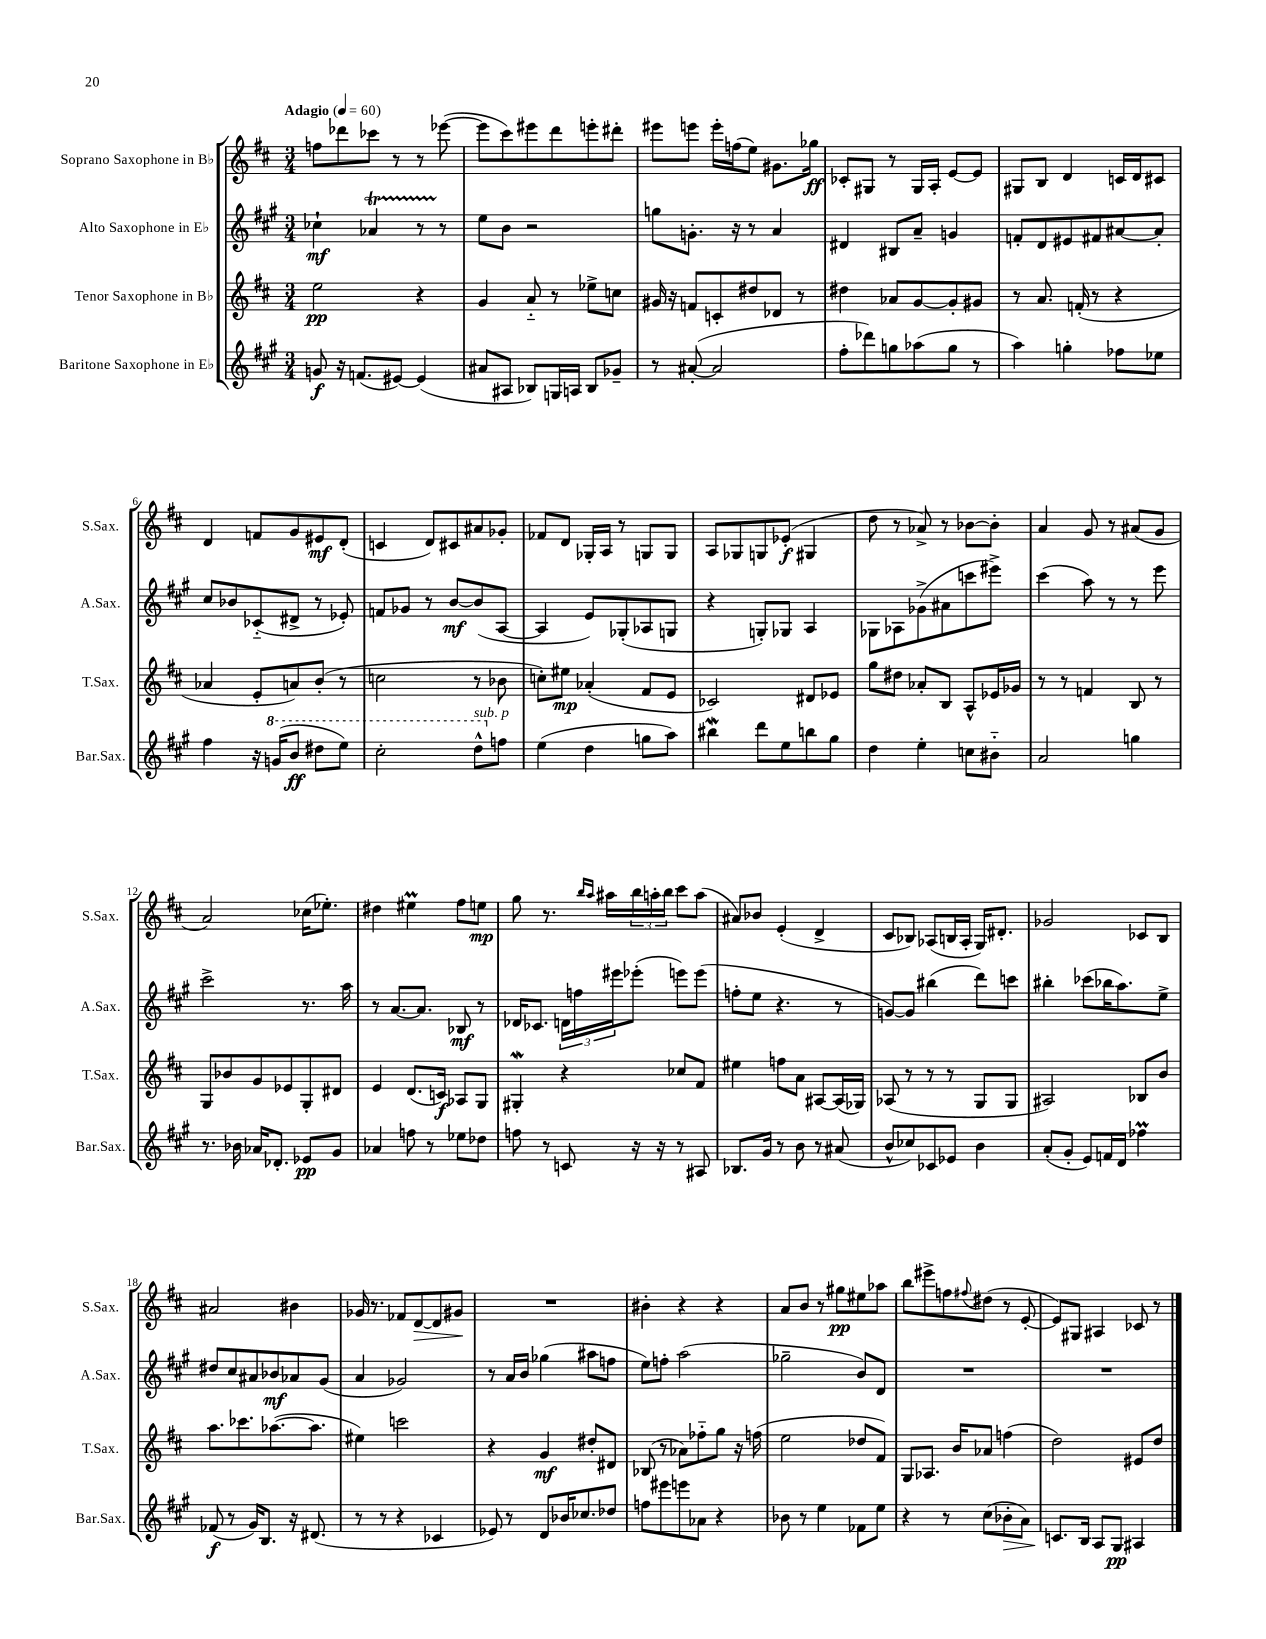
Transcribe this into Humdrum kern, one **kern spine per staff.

**kern	**kern	**kern	**kern
*staff4	*staff3	*staff2	*staff1
*clefG2	*clefG2	*clefG2	*clefG2
*k[f#c#g#]	*k[f#c#]	*k[f#c#g#]	*k[f#c#]
*M3/4	*M3/4	*M3/4	*M3/4
*MM60	*MM60	*MM60	*MM60
8g/	2ee\	4cc-`\	8ff\L
16r	.	.	8ddd-\
(8.f/L	.	.	.
.	.	4a-/	8ccc-\J
[8e#/J)	.	.	8r
(4e#/]	4r	8r	8r
.	.	8r	([8eee-\
=	=	=	=
8a#/L	4g/	8ee\L	8eee-\]L
8A#/J	.	8b\J	8ccc#\)
8B-/L)	8a'~/	2r	8eee#\
16G/L	8r	.	8ddd\
16A/JJ	.	.	.
8B-/L	8ee-^\L	.	8eee'\
8g-~/J	8cc\J	.	8ddd#'\J
=	=	=	=
8r	16g#/	8gg\L	8eee#\L
.	16r	.	.
([8a#'/	8f/L	8.g'\J	8eee\J
2a#/]	8c'/	.	16eee'\LL
.	.	16r	(16ff\J
.	8dd#/	8r	8ee\J)
.	8d-/J	4a/	8.g#\L
.	8r	.	.
.	.	.	16gg-\Jk
=	=	=	=
8ff#'\L	4dd#\	4d#/	8c-'/L
8ddd-\)	.	.	8G#/J
8gg\	8a-/L	8B#/L	8r
(8aa-\	[8g/	8a~/J	16G#/LL
.	.	.	16A'/JJ
8gg\J	8g'/]	4g/	[8e/L
8r	8g#/J	.	8e/]J
=	=	=	=
4aa\)	8r	8f'/L	8G#/L
.	8.a/	8d/	8B/J
4gg'\	.	8e#/	4d/
.	(16f'/	.	.
.	8r	8f#/	.
8ff-\L	4r	[8a#/	16c/LL
.	.	.	16d/J
8ee-\J	.	8a#'/]J	8c#/J
=	=	=	=
4ff#\	4a-/	8cc#/L	4d/
.	.	8b-/	.
16r	8e'/L	(8c-'~/	8f/L
(16gg/LK	.	.	.
8bb/J	8a/)	8d#^/J	8g/
8ddd#\L	(8b'/J	8r	8e#/
8eee\J)	8r	8e-'/)	(8d'/J
=	=	=	=
2ccc#'\	2cc\	8f/L	4c/
.	.	8g-/J	.
.	.	8r	8d/L)
.	.	[8b/L	8c#/
8ddd^^\L	8r	(8b/]	8a#/
8ff\J	8b-\	[8A/J	8g-'/J
=	=	=	=
(4ee\	8cc'\L)	4A/]	8f-/L
.	8ee#\J	.	8d/J
4dd\	(4a-'/	8e/L)	16G-'/LL
.	.	.	16A/JJ
.	.	(8G-'/	8r
8gg\L	8f#/L	8A-/	8G/L
8aa\J)	8e/J	8G/J	8G/J
=	=	=	=
4bb#\	2c-/)	4r	8A/L
.	.	.	8G-/
8ddd\L	.	8G'/L)	8G/
8ee\	.	8G-/J	(8e-'/J
8bb\	8d#/L	4A/	4G#/
8gg#\J	8e-/J	.	.
=	=	=	=
4dd\	8gg\L	8G-\L	8dd\
.	8dd#\J	8A-\	8r
4ee'\	8a-'/L	(8g-^\	8a-^/)
.	8B/J	8a#\	8r
8cc\L	8A^^/L	8ccc\	[8b-\L
8b#'~\J	16e-/L	8eee#^\J)	8b-'\]J
.	16g-/JJ	.	.
=	=	=	=
2a/	8r	(4ccc#\	4a/
.	8r	.	.
.	4f/	8aa\)	8g/
.	.	8r	8r
4gg\	8B/	8r	(8a#/L
.	8r	8eee\	8g/J
=	=	=	=
8.r	8G/L	2ccc#^\	2a/)
.	8b-/	.	.
16b-\	.	.	.
16a-/LK	8g/	.	.
8.d-'/J	.	.	.
.	8e-/	.	.
8e-/L	8G'/	8.r	(16cc-\LK
.	.	.	8.ee-'\J)
8g#/J	8d#/J	.	.
.	.	16aa\	.
=	=	=	=
4a-/	4e/	8r	4dd#\
.	.	[8.a/L	.
8ff\	(8.d/L	.	4ee#\
.	.	8.a/]J	.
8r	.	.	.
.	16c/Jk)	.	.
8ee-\L	8A-/L	8B-/	8ff#\L
8dd-\J	8G/J	8r	8ee\J
=	=	=	=
8ff\	4G#'/	16d-/LK	8gg\
.	.	8.c-/J	.
8r	.	.	8.r
8c/	4r	24d\LL	.
.	.	24ff\	.
.	.	.	16qqbb/LL
.	.	.	16qqaa/JJ
.	.	.	16aa#\LL
.	.	24eee#\J	.
16r	.	(8eee-'\J	24bb\
.	.	.	24aa'\
16r	.	.	.
.	.	.	24bb\JJ
8r	8cc-/L	8eee\L)	8ccc#\L
8A#/	8f#/J	(8eee\J	(8aa\J
=	=	=	=
8.B-/L	4ee#\	8ff'\L	8a#/L)
.	.	8ee\J	8b-/J
16g#/Jk	.	.	.
8r	8ff\L	4.r	(4e'/
8b\	8a\J	.	.
8r	[8A#/L	.	4d^/
(8a#/	(16A#/]L	8r	.
.	16G-/JJ)	.	.
=	=	=	=
8b^^/L	(8A-/	[8g/L)	8c#/L
8cc-/)	8r	8g/]J	8B-/J)
8c-/	8r	(4bb#\	(8A-/L
8e-/J	8r	.	16B/L
.	.	.	16A-'/JJ
4b\	8G/L	8ddd\L)	16G/LK)
.	.	.	8.d#'/J
.	8G/J	8ccc\J	.
=	=	=	=
(8a'/L	2A#/)	4bb#'\	2g-/
8g#'/J	.	.	.
8e/L)	.	(8ccc-\L	.
16f/L	.	16bb-\K	.
16d/JJ	.	8.aa\)	.
4ff-\	8B-/L	.	8c-/L
.	8b/J	8ee^\J	8B/J
=	=	=	=
(8f-/	8.aa\L	8dd#/L	2a#/
8r	.	8cc#/	.
.	8.ccc-\	.	.
16g#/LK)	.	8a#/	.
8.B/J	.	.	.
.	([8.aa-\	8b-/	.
16r	.	8a-/	4b#\
(8.d#/	8.aa-\]J	.	.
.	.	(8g#/J	.
=	=	=	=
8r	4ee#\)	4a/	16g-/
.	.	.	8.r
8r	.	.	.
4r	2ccc\	2g-/)	8f-/L
.	.	.	[8d/
4c-/	.	.	8d/]
.	.	.	8g#/J
=	=	=	=
8e-/)	4r	8r	2.r
8r	.	16a/LL	.
.	.	16b/JJ	.
8d/L	4g/	(4gg-\	.
16b-/K	.	.	.
8.cc-/	.	.	.
.	8dd#'/L	8aa#\L	.
8dd-/J	8d#/J	8ff\J	.
=	=	=	=
8ff\L	(8B-/	8ee\L)	4b#'\
8eee#\	8r	8ff'\J	.
8eee\	8a-\L)	(2aa\	4r
8a-\J	8ff-'~\	.	.
4r	8gg\J	.	4r
.	16r	.	.
.	(16ff\	.	.
=	=	=	=
8b-\	2ee\	2gg-~\	8a/L
8r	.	.	8b/J
4ee\	.	.	8r
.	.	.	8gg#\L
8f-\L	8dd-/L	8b/L)	8ee#\
8ee\J	8f#/J)	8d/J	8aa-\J
=	=	=	=
4r	8G/L	2.r	8bb\L
.	8.A-/J	.	8eee#^\
8r	.	.	8ff\
.	16b/LK	.	.
.	.	.	8qqff#/
(8cc#\L	8a-/J	.	(8dd#\J
8b-'\	(4ff\	.	8r
8a\J)	.	.	[8e'/
=	=	=	=
8.c/L	2dd\)	2.r	8e/]L)
.	.	.	8G#/J
16B/Jk	.	.	.
8A/L	.	.	4A#/
8G#/J	.	.	.
4A#/	8e#/L	.	8c-/
.	8dd/J	.	8r
==	==	==	==
*-	*-	*-	*-
